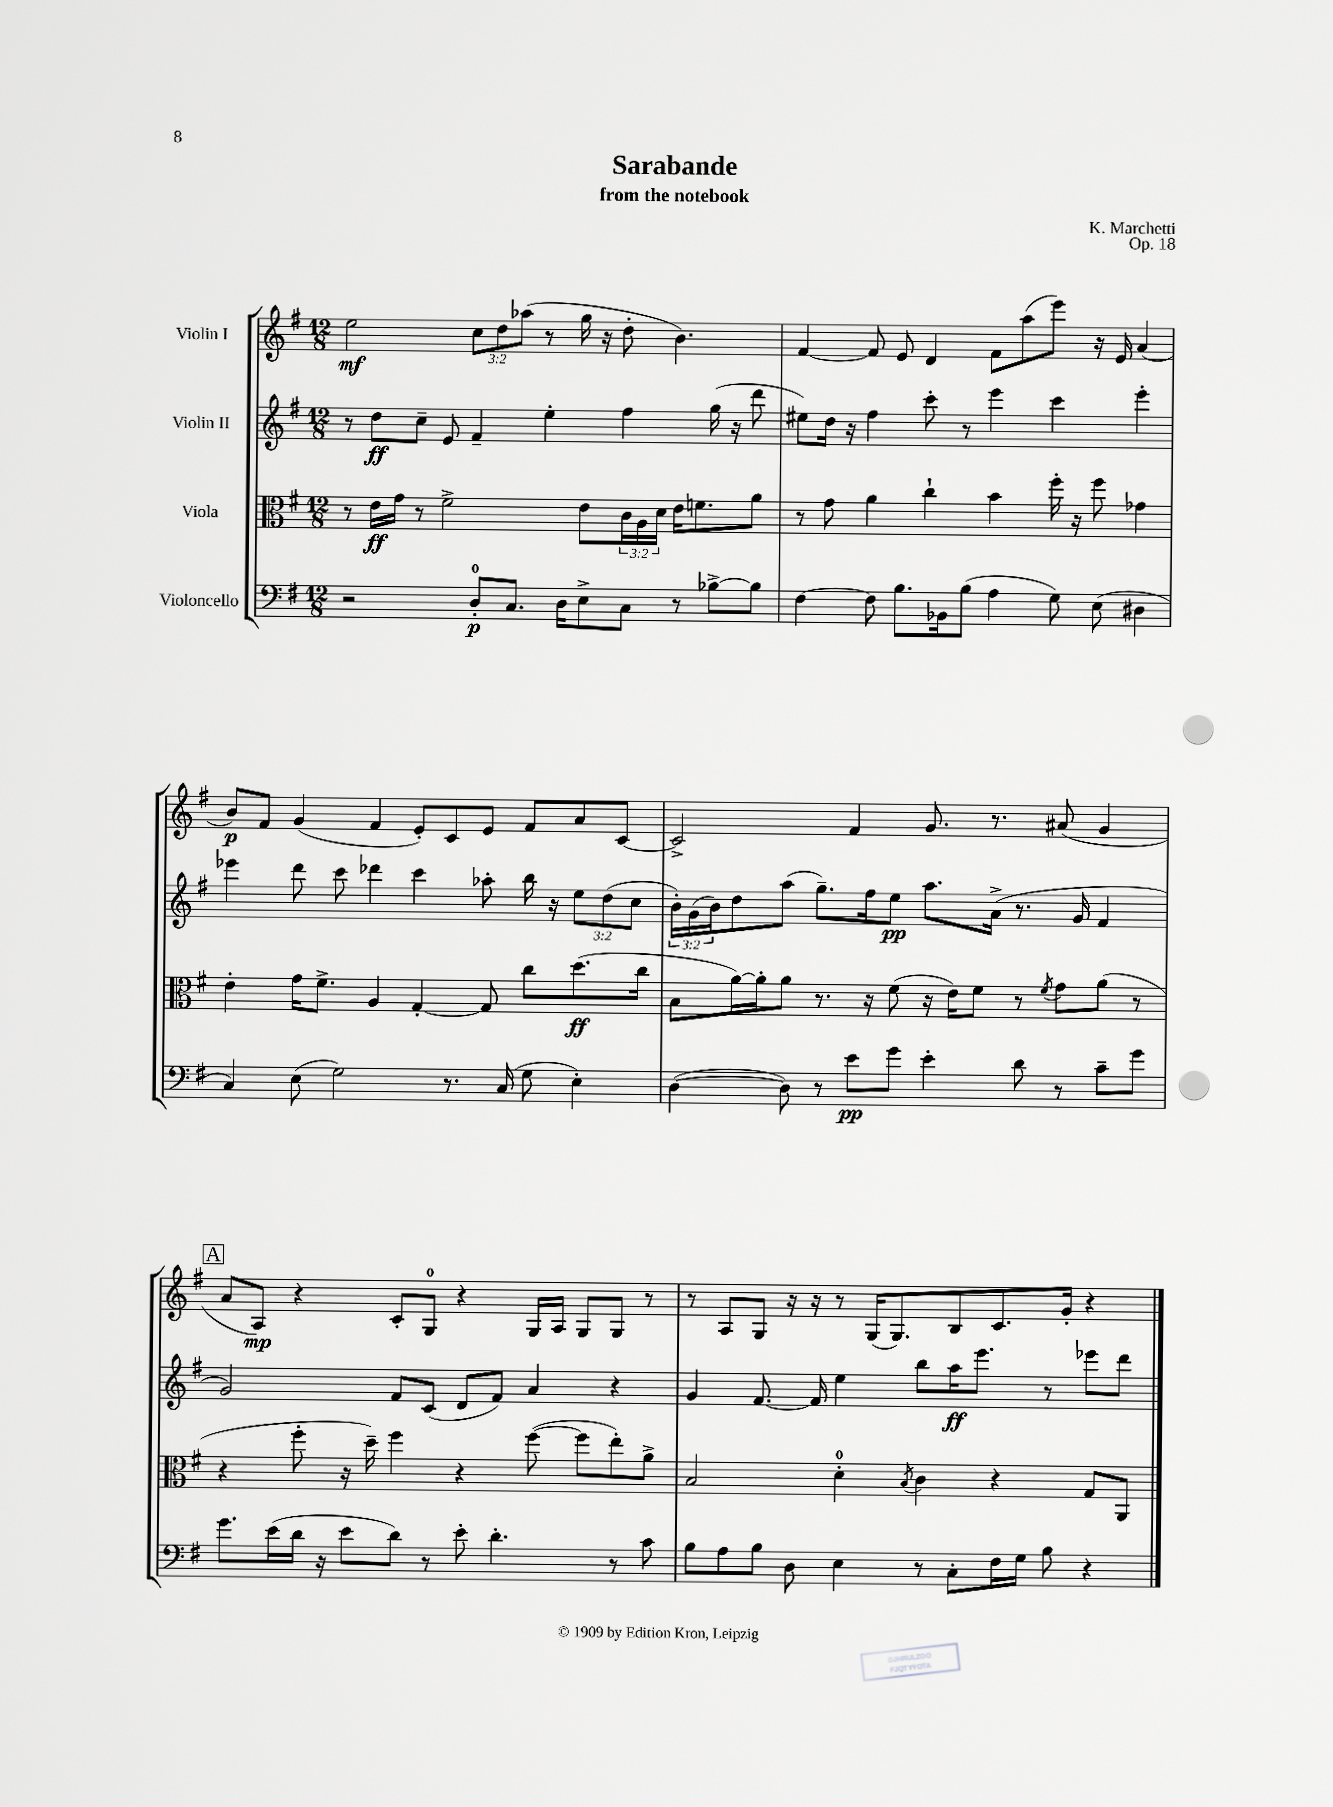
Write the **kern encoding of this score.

**kern	**kern	**kern	**kern
*staff4	*staff3	*staff2	*staff1
*clefF4	*clefC3	*clefG2	*clefG2
*k[f#]	*k[f#]	*k[f#]	*k[f#]
*M12/8	*M12/8	*M12/8	*M12/8
2r	8r	8r	2ee
.	16e	8dd	.
.	16g	.	.
.	8r	8cc~	.
.	2f#^	8e	.
8D'	.	4f#~	12cc
.	.	.	12dd
8.C	.	.	.
.	.	.	(12aa-
.	.	4ee'	8r
16D	.	.	.
8E^	8e	.	16gg
.	.	.	16r
8C	24c	4ff#	8dd'
.	24A	.	.
.	24d	.	.
8r	16e	.	4.b)
.	8.f	.	.
[8B-^	.	(16gg	.
.	.	16r	.
8B-]	8a	8ddd	.
=	=	=	=
[4F#	8r	8ee#)	[4f#
.	8g	16dd	.
.	.	16r	.
8F#]	4a	4ff#	8f#]
8.B	.	.	8e
.	4cc`	8ccc'	4d
16BB-	.	.	.
(8B	.	8r	.
4A	4b	4eee	8f#
.	.	.	(8aa
8G)	16ff#'	4ccc	8eee)
.	16r	.	.
(8E	8ff#	.	16r
.	.	.	16e
4D#	4g-	4eee'	(4a
=	=	=	=
4C)	4e'	4eee-	8b)
.	.	.	8f#
(8E	16g	8ddd	(4g
.	8.f#^	.	.
2G)	.	8ccc	.
.	4A	4ddd-	4f#
.	[4G'	4ccc	8e')
8.r	.	.	8c
.	8G]	8aa-'	8e
(16C	.	.	.
8G	8cc	16bb	8f#
.	.	16r	.
4E')	(8.dd	12ee	8a
.	.	(12dd	.
.	.	.	[8c
.	.	12cc	.
.	16cc	.	.
=	=	=	=
([4D	8B	24b')	2c^]
.	.	(24g	.
.	.	24b)	.
.	[16a)	8dd	.
.	16a']	.	.
8D])	8a	(8aa	.
8r	8.r	8.gg~)	.
8e	.	.	4f#
.	16r	16ff#	.
8g	(8f#	8ee	.
4e'	16r	8.aa	8.g
.	16e)	.	.
.	8f#	.	.
.	.	(16a^	8.r
8d	8r	8.r	.
.	8qf#	.	.
8r	8g	.	(8a#
.	.	16g	.
8c~	(8a	4f#	4g
8g	8r	.	.
=	=	=	=
8.g	4r	2g)	8a
.	.	.	8A)
(16e	.	.	.
16d	8ff#'	.	4r
16r	.	.	.
8e	16r	.	.
.	16dd~)	.	.
8d)	4ff#	8f#	8c'
8r	.	(8c	8G
8e'	4r	8d	4r
4.d'	.	8f#)	.
.	([8ff#	4a	16G
.	.	.	16A
.	8ff#]	.	8G
8r	8ee')	4r	8G
8c	8a^	.	8r
=	=	=	=
8B	2B	4g	8r
8A	.	.	8A
8B	.	[8.f#	8G
8D	.	.	16r
.	.	16f#]	16r
4E	4d'	4ee	8r
.	.	.	(16G
.	.	.	8.G)
.	8qB	.	.
8r	4c	8bb	.
8C'	.	16aa	8B
.	.	8.eee	.
16F#	4r	.	8.c
16G	.	.	.
8B	.	8r	.
.	.	.	16g'
4r	8G	8eee-	4r
.	8AA	8ddd	.
==	==	==	==
*-	*-	*-	*-
